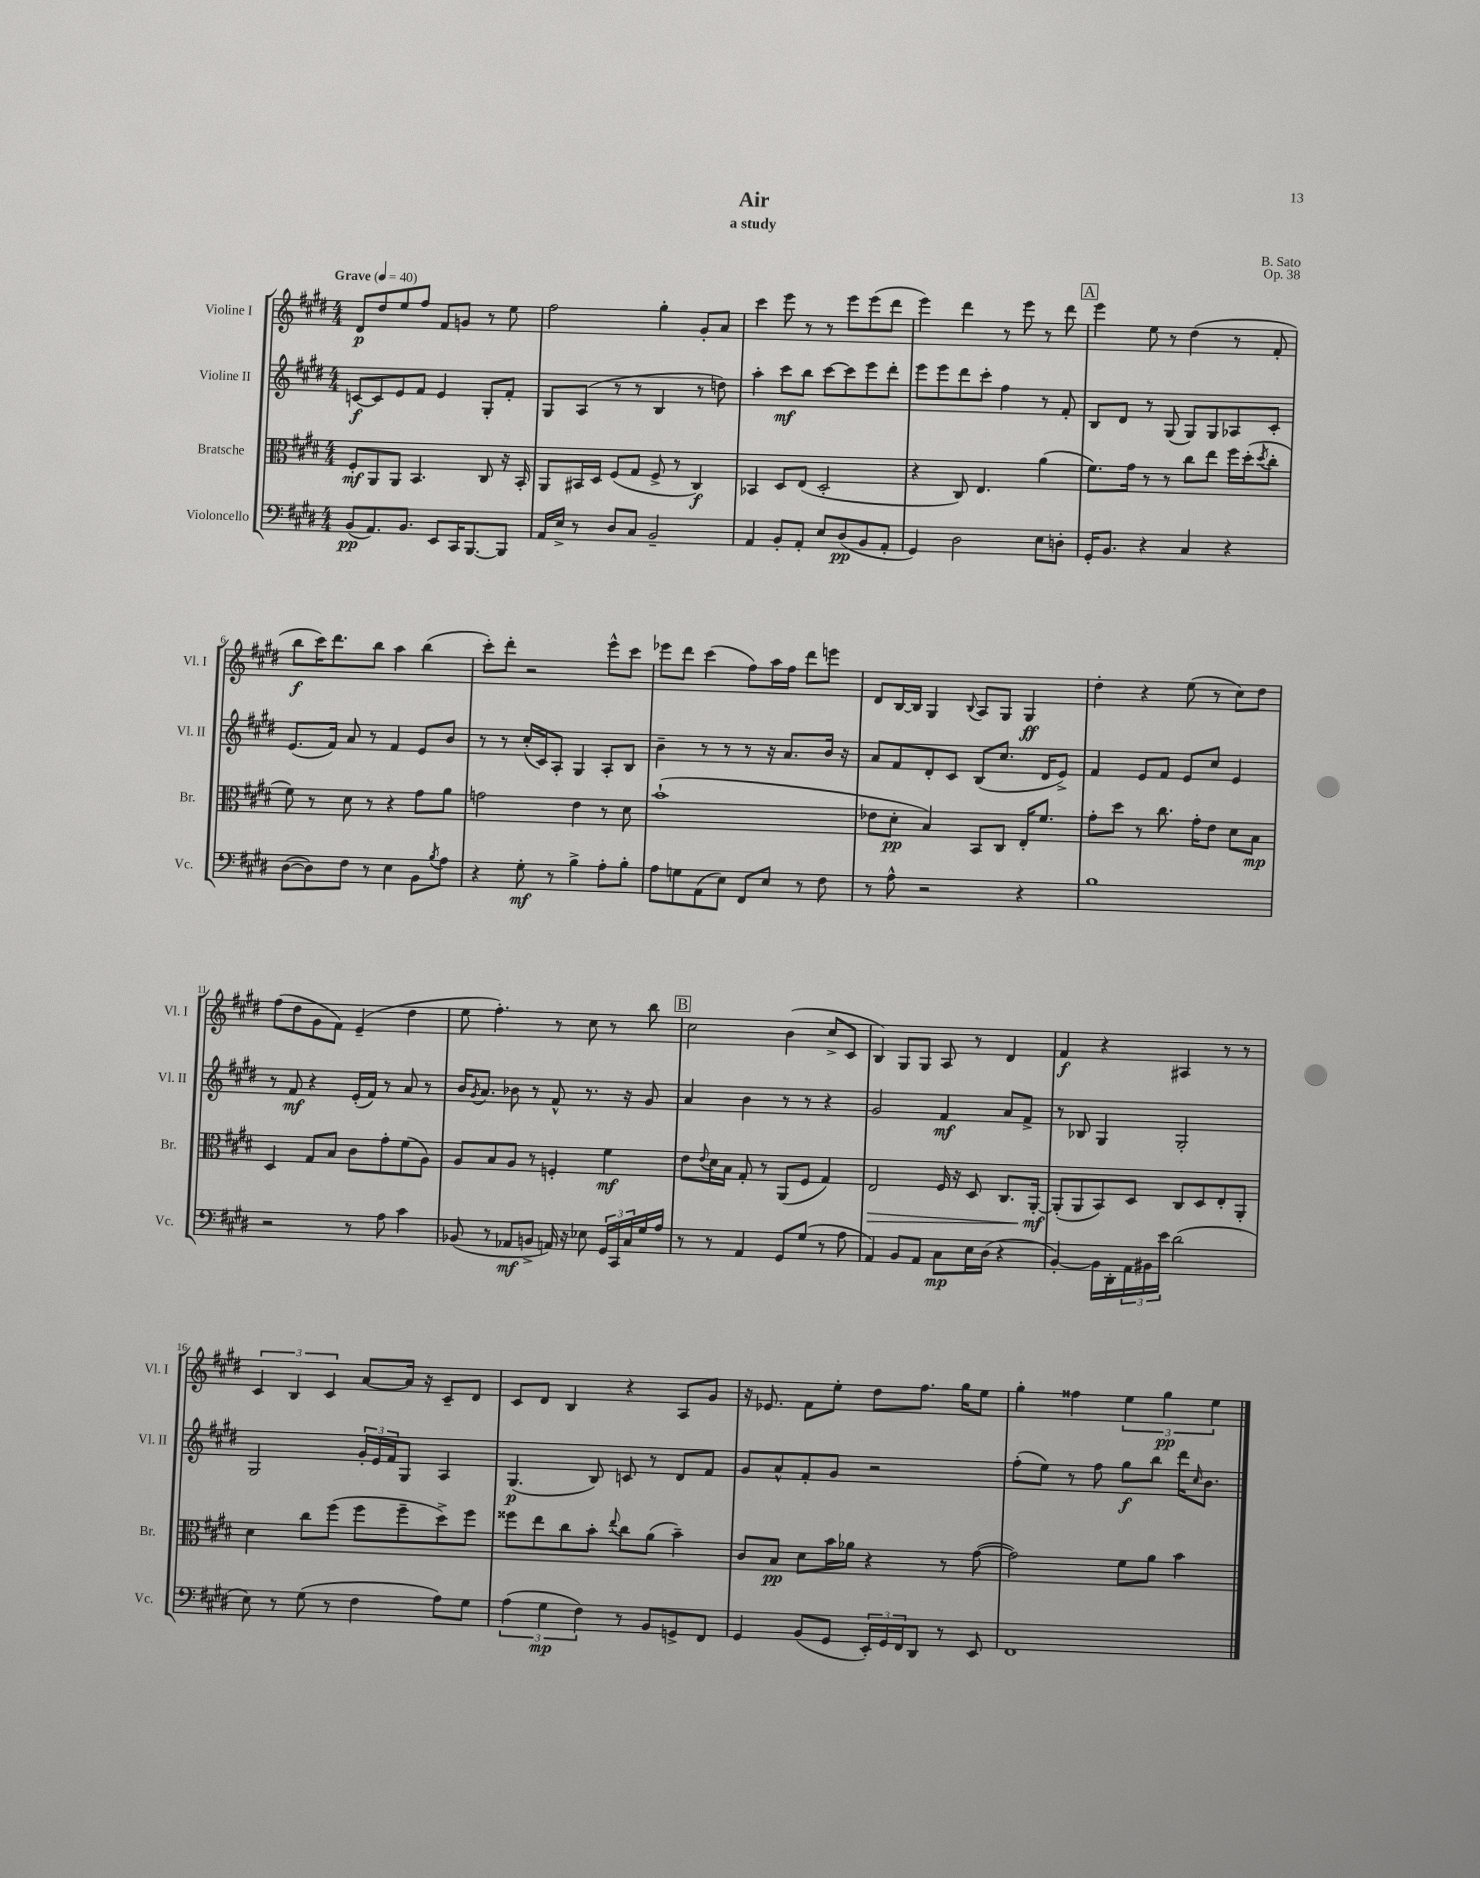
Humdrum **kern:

**kern	**kern	**kern	**kern
*staff4	*staff3	*staff2	*staff1
*clefF4	*clefC3	*clefG2	*clefG2
*k[f#c#g#d#]	*k[f#c#g#d#]	*k[f#c#g#d#]	*k[f#c#g#d#]
*M4/4	*M4/4	*M4/4	*M4/4
*MM40	*MM40	*MM40	*MM40
(8BB	8F#'	[8c	8d#
8.AA)	8AA	8c]	8dd#
.	8AA	8e	8ee
8.BB	.	.	.
.	4.BB	8f#	8ff#
8EE	.	4e	8f#
16CC#	.	.	8g
[8.BBB	.	.	.
.	8C#	8G#'	8r
8BBB]	16r	8f#'	8ee
.	16BB'	.	.
=	=	=	=
16AA	8AA	8G#	2ff#
16E^	.	.	.
8r	16BB#	(8A	.
.	16D#	.	.
8D#	(8F#	8r	.
8C#	8G#	8r	.
2BB~	8F#^	4B	4gg#'
.	8r	.	.
.	4C#)	8r	8g#'
.	.	8dd)	8a
=	=	=	=
4AA	4BB-	4aa'	4ccc#
8BB'	8D#	8ccc#	8eee
8AA'	(8E	8bb	8r
8E	2D#'	[8ccc#	8r
(8D#	.	8ccc#]	8eee
8BB	.	8eee	(8eee
8AA'	.	8ddd#'	8ddd#
=	=	=	=
4GG#)	4r	8eee	4eee)
.	.	8eee	.
2D#	8C#)	8ddd#	4ddd#
.	4.E	8ccc#'	.
.	.	4ff#	8r
.	.	.	8eee
8E	(4a	8r	8r
8D'	.	8f#'	8ddd#
=	=	=	=
16GG#'	8.f#)	8B	4eee
8.BB	.	.	.
.	.	8d#	.
.	16g#	.	.
4r	8r	8r	8ee
.	8r	(8G#	8r
4C#	8cc#	8G#)	(4dd#
.	8ee	8G#	.
4r	16ff#	8A-	8r
.	(16dd#'	.	.
.	8qdd#	.	.
.	8cc#'	8c#'	8f#'
=	=	=	=
([8D#	8f#)	(8.e	8bb
8D#])	8r	.	16ccc#)
.	.	16f#)	8.ddd#
8F#	8d#	8a	.
8r	8r	8r	8bb
4E	4r	4f#	4aa
8BB	8g#	8e	(4bb
8qB	.	.	.
8A	8a	8b	.
=	=	=	=
4r	2g	8r	8ccc#')
.	.	8r	8ddd#'
8G#'	.	(16cc#'	2r
.	.	16c#)	.
8r	.	8A'	.
4B^	4e	4G#	.
8A'	8r	8A'	8eee^^
8B'	8d#	8B	8ccc#
=	=	=	=
8A	(1b`	4b~	8eee-
8G	.	.	8ddd#
(8AA	.	8r	(4ccc#
8E)	.	8r	.
8FF#	.	8r	8ff#)
8E	.	16r	16aa
.	.	8.a	16ff#
8r	.	.	8ddd#
8F#	.	16b	8eee
.	.	16r	.
=	=	=	=
8r	8e-	8a	8d#
8A^^	8d#'	8f#	[16B
.	.	.	16B]
2r	4B)	8d#'	4G#
.	.	8c#	.
.	.	.	8qqB
.	8BB	(8B	8A
.	8C#	8.cc#	8G#
4r	16E'	.	4G#
.	8.f#	16d#	.
.	.	8e^)	.
=	=	=	=
1B	8g#'	4f#	4dd#'
.	8dd#	.	.
.	8r	8e	4r
.	8.cc#	8f#	.
.	.	8e	(8ee
.	16g#'	.	.
.	8e	8cc#	8r
.	8d#	4e	8cc#)
.	8B	.	8dd#
=	=	=	=
2r	4D#	8r	(8ff#
.	.	8f#	8dd#
.	8G#	4r	8g#
.	8B	.	8f#)
8r	8c#	(16e'	(4e~
.	.	16f#)	.
8A	8g#'	8r	.
4c#	(8f#	8a	4dd#
.	8A)	8r	.
=	=	=	=
(8BB-	8A	16b	8ee
.	.	8qg#	.
.	.	8.a	.
8r	8B	.	4.ff#')
8AA-	8A	8b-	.
8BB^	8r	8r	.
16AA)	4F'	8f#^^	8r
16r	.	.	.
8E-	.	8.r	8cc#
24GG#	4f#	.	8r
24CC#	.	.	.
.	.	16r	.
24C#	.	.	.
16G#	.	8g#	8bb
16A	.	.	.
=	=	=	=
8r	8e	4a	2cc#
.	8qqe	.	.
8r	16d#	.	.
.	16B	.	.
4AA	8G#'	4b	.
.	8r	.	.
8GG#	(8AA	8r	(4b
(8G#	8F#	8r	.
8r	4G#)	4r	8cc#^
8A	.	.	8c#
=	=	=	=
4AA)	2E	2g#	4B)
8BB	.	.	8G#
8AA	.	.	8G#
8C#	16F#	4f#	8A
.	16r	.	.
16E	8D#	.	8r
(16D#	.	.	.
4r	8.C#	8a	4d#
.	.	8f#^	.
.	[16AA'	.	.
=	=	=	=
[4BB')	(8AA']	8r	4f#
.	8AA	8B-	.
16BB]	8BB)	4G#	4r
16DD#'	.	.	.
24AA	8D#	.	.
24BB#	.	.	.
24e	.	.	.
(2d#	8C#	2G#'	4A#
.	8D#	.	.
.	8E'	.	8r
.	8AA'	.	8r
=	=	=	=
8E)	4d#	2G#	6c#
8r	.	.	.
.	.	.	6B
(8G#	8cc#	.	.
.	.	.	6c#
8r	(8ff#	.	.
4F#	8ff#	24g#'	[8a
.	.	24e	.
.	.	24f#	.
.	8ff#~	8G#	16a]
.	.	.	16r
8A)	8dd#^)	4A	8c#~
8G#	8ff#	.	8d#
=	=	=	=
(6A	8ff##	(4.G#	8c#
.	8ee	.	8d#
6G#	.	.	.
.	8cc#	.	4B
6F#)	.	.	.
.	8b'	8B)	.
.	8qqee	.	.
8r	8cc#	8c	4r
8BB	(8a	8r	.
8GG^	4b~)	8d#	8A
8FF#	.	8f#	8g#
=	=	=	=
4GG#	8c#	8g#	16r
.	.	.	8.e-
.	8B	8a^^	.
(8BB	8d#	8f#'	8f#
8GG#	16b	8g#	8ee'
.	16a-	.	.
24EE')	4r	2r	8dd#
24GG#	.	.	.
24FF#	.	.	.
8DD#	.	.	8.ff#
8r	8r	.	.
.	.	.	16gg#
8EE	([8g#	.	8ee
=	=	=	=
1FF#	2g#])	(8ff#'	4gg#'
.	.	8ee)	.
.	.	8r	4ff##
.	.	8ff#	.
.	8f#	8gg#	6ee
.	8a	8bb	.
.	.	.	6gg#
.	4b	16ddd#	.
.	.	16qqcc#	.
.	.	8.b	.
.	.	.	6ee
==	==	==	==
*-	*-	*-	*-
